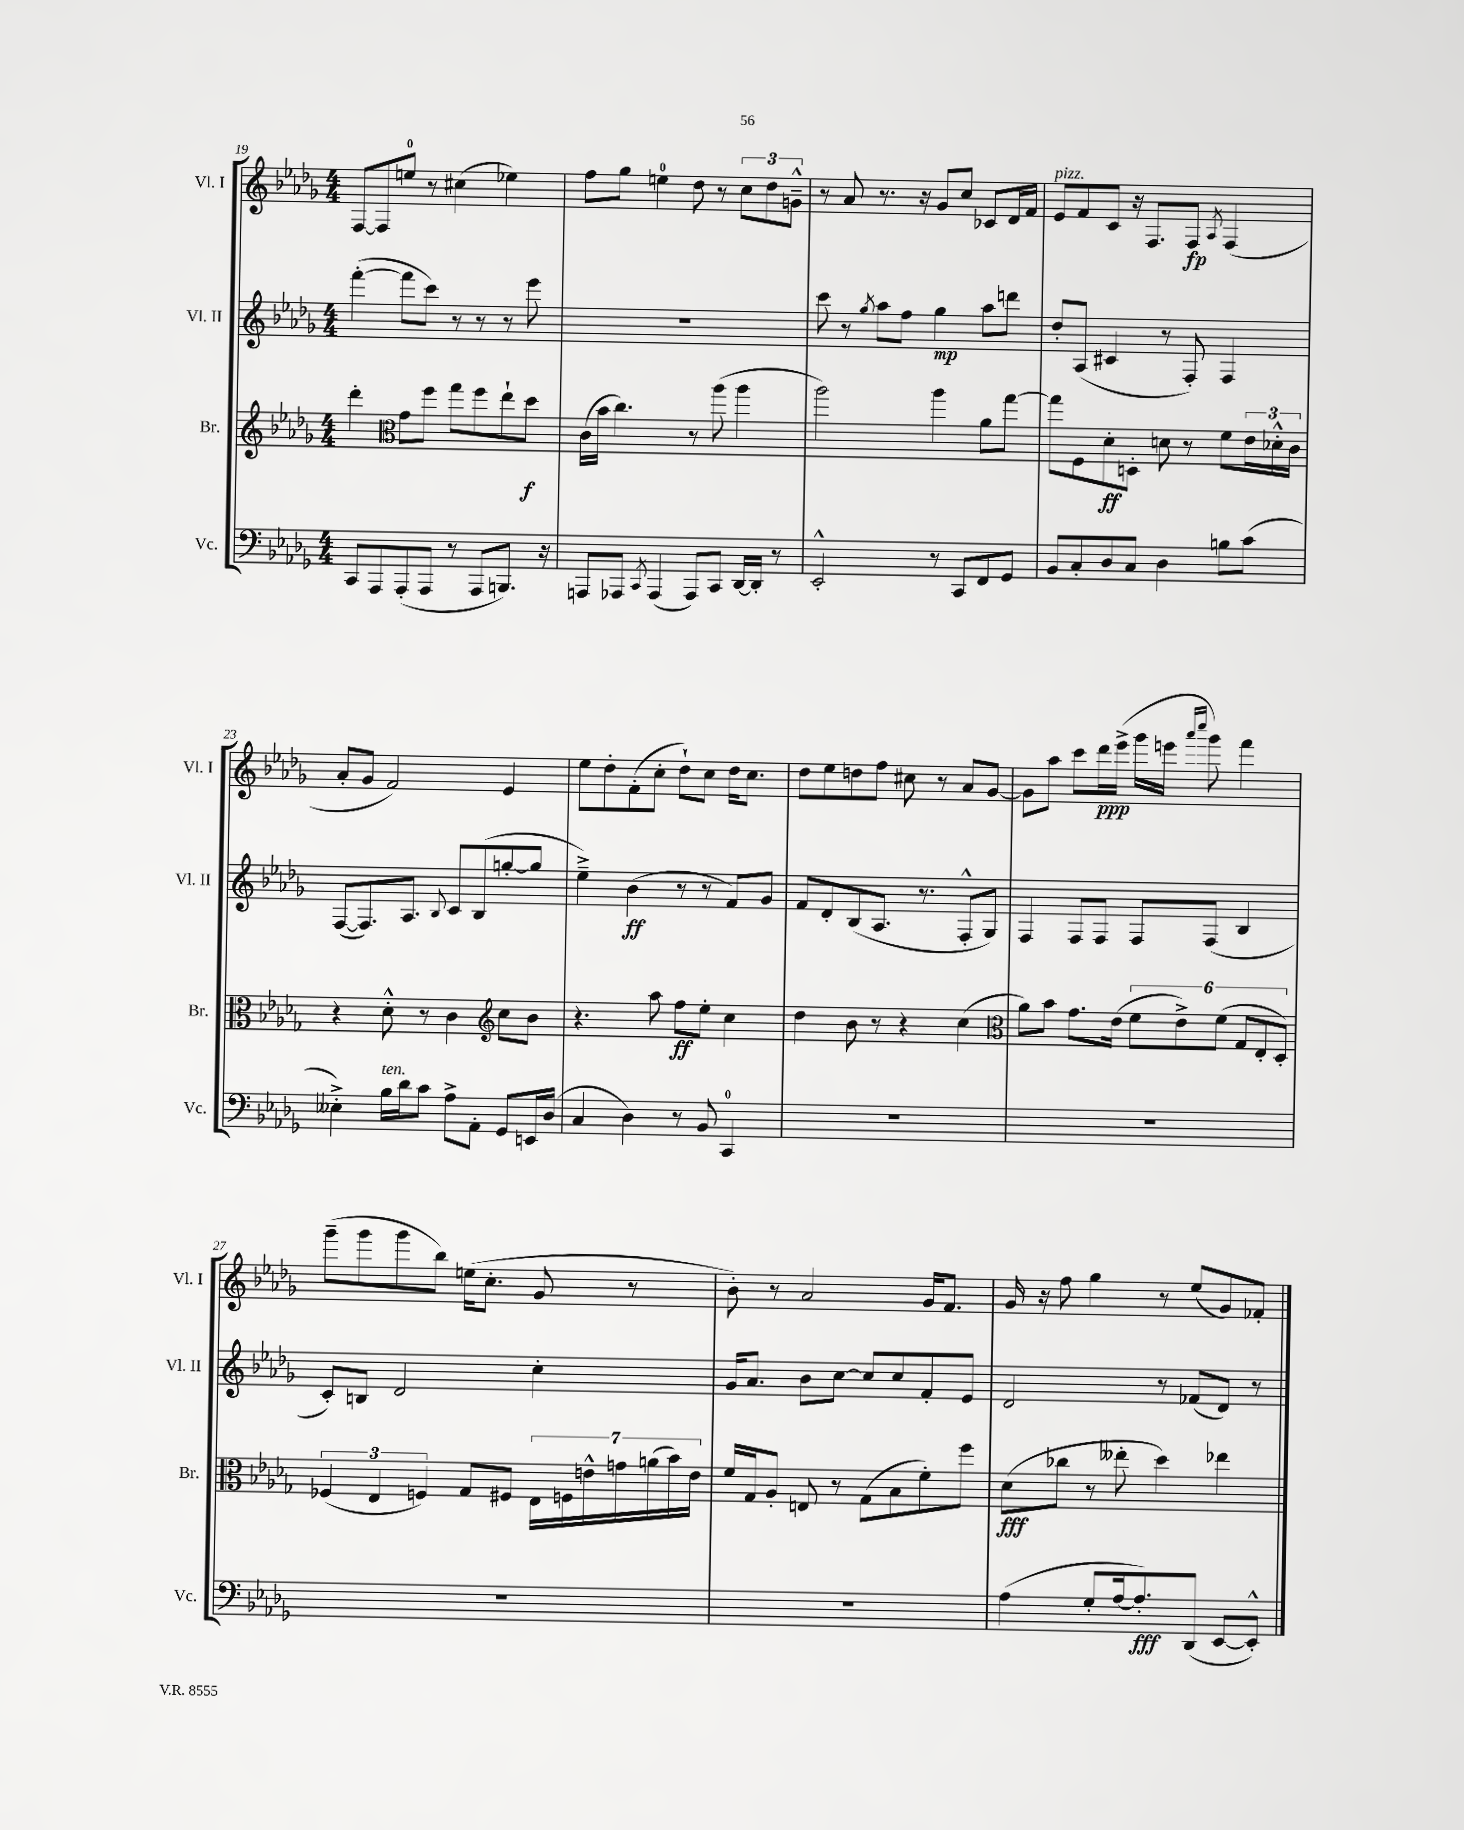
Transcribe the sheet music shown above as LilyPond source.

<<
\new StaffGroup <<
\new Staff = "s0" \with { instrumentName = "Vl. I" shortInstrumentName = "Vl. I" } {
    \clef treble \key des \major \numericTimeSignature \time 4/4
    f8~ f8 e''8-0 r8 cis''4( ees''4) |
    f''8 ges''8 e''4-0 des''8 r8 \tuplet 3/2 { c''8 des''8 g'8---^ } |
    r8 aes'8 r8. r16 ges'8 c''8 ces'8 des'16 f'16 |
    ees'8^\markup { \italic "pizz." } f'8 c'8 r16 f8. f8\fp \acciaccatura { aes8 } f4( |
    aes'8-. ges'8 f'2) ees'4 |
    ees''8 des''8-. f'8-.( c''8-. des''8-!) c''8 des''16 c''8. |
    des''8 ees''8 d''8 f''8 cis''8 r8 aes'8 ges'8~ |
    ges'8 aes''8 c'''8 des'''16\ppp ees'''16->( ges'''16 e'''16 \grace { aes'''16 c''''16 } ges'''8) f'''4 |
    ges'''8--( ges'''8 ges'''8 bes''8) e''16( c''8.-. ges'8 r8 |
    bes'8-.) r8 aes'2 ges'16 f'8. |
    ges'16 r16 f''8 ges''4 r8 ees''8( ges'8) fes'8-. \bar "|." |
}
\new Staff = "s1" \with { instrumentName = "Vl. II" shortInstrumentName = "Vl. II" } {
    \clef treble \key des \major \numericTimeSignature \time 4/4
    f'''4~-.( f'''8 c'''8) r8 r8 r8 ees'''8 |
    R1 |
    c'''8 r8 \acciaccatura { ges''8 } aes''8 f''8 ges''4\mp aes''8 d'''8 |
    des''8-. aes8( cis'4 r8 f8-.) f4 |
    f8~( f8.) aes8. \appoggiatura { bes8 } c'8 bes8( g''8~-. g''8 |
    ees''4--->) bes'4\ff( r8 r8 f'8) ges'8 |
    f'8 des'8-. bes8( aes8. r8. f8-.-^ ges8) |
    f4 f8 f8 f8 f8( bes4 |
    c'8-.) b8 des'2 c''4-. |
    ges'16 aes'8. bes'8 c''8~ c''8 c''8 f'8-. ees'8 |
    des'2 r8 fes'8( des'8) r8 \bar "|." |
}
\new Staff = "s2" \with { instrumentName = "Br." shortInstrumentName = "Br." } {
    \clef treble \key des \major \numericTimeSignature \time 4/4
    des'''4-. \clef alto ges'8 f''8 ges''8 f''8 ees''8-! des''8\f |
    c'16( bes'16 c''4.) r8 aes''8( aes''4 |
    aes''2) aes''4 aes'8 ges''8~ |
    ges''8 f8 des'8-.\ff d8-. d'8 r8 f'8 \tuplet 3/2 { ees'16 des'16-.-^ c'16 } |
    r4 des'8-.-^ r8 c'4 \clef treble c''8 bes'8 |
    r4. aes''8 f''8\ff ees''8-. c''4 |
    des''4 bes'8 r8 r4 c''4( |
    \clef alto aes'8) bes'8 ges'8. ees'16( \tuplet 6/4 { f'8 ees'8->) f'8( ges8 ees8-. des8-.) } |
    \tuplet 3/2 { fes4( ees4 f4) } ges8 fis8 \tuplet 7/4 { ees16 f16 e'16-^ g'16 a'16( bes'16) e'16 } |
    f'16 ges16 aes8-. e8 r8 ges8( bes8 f'8-.) f''8 |
    des'8\fff( ces''8 r8 eeses''8-. des''4) ees''4 \bar "|." |
}
\new Staff = "s3" \with { instrumentName = "Vc." shortInstrumentName = "Vc." } {
    \clef bass \key des \major \numericTimeSignature \time 4/4
    c,8 aes,,8 aes,,8-.( aes,,8 r8 aes,,8 b,,8.) r16 |
    a,,8 aes,,8 \acciaccatura { c,8 } aes,,4( aes,,8) c,8 des,16~ des,16-. r8 |
    ees,2-.-^ r8 c,8 f,8 ges,8 |
    bes,8 c8-. des8 c8 des4 b8 c'8( |
    eeses4-.->) bes16^\markup { \italic "ten." } des'16 c'8 aes8-> aes,8-. ges,8 e,16 des16( |
    c4 des4) r8 bes,8 c,4-0 |
    R1 |
    R1 |
    R1 |
    R1 |
    aes4( ges8-. aes16~ aes8.-.\fff) des,8( ees,8~ ees,8-.-^) \bar "|." |
}
>>
>>
\layout { \context { \Score currentBarNumber = #19 } }
